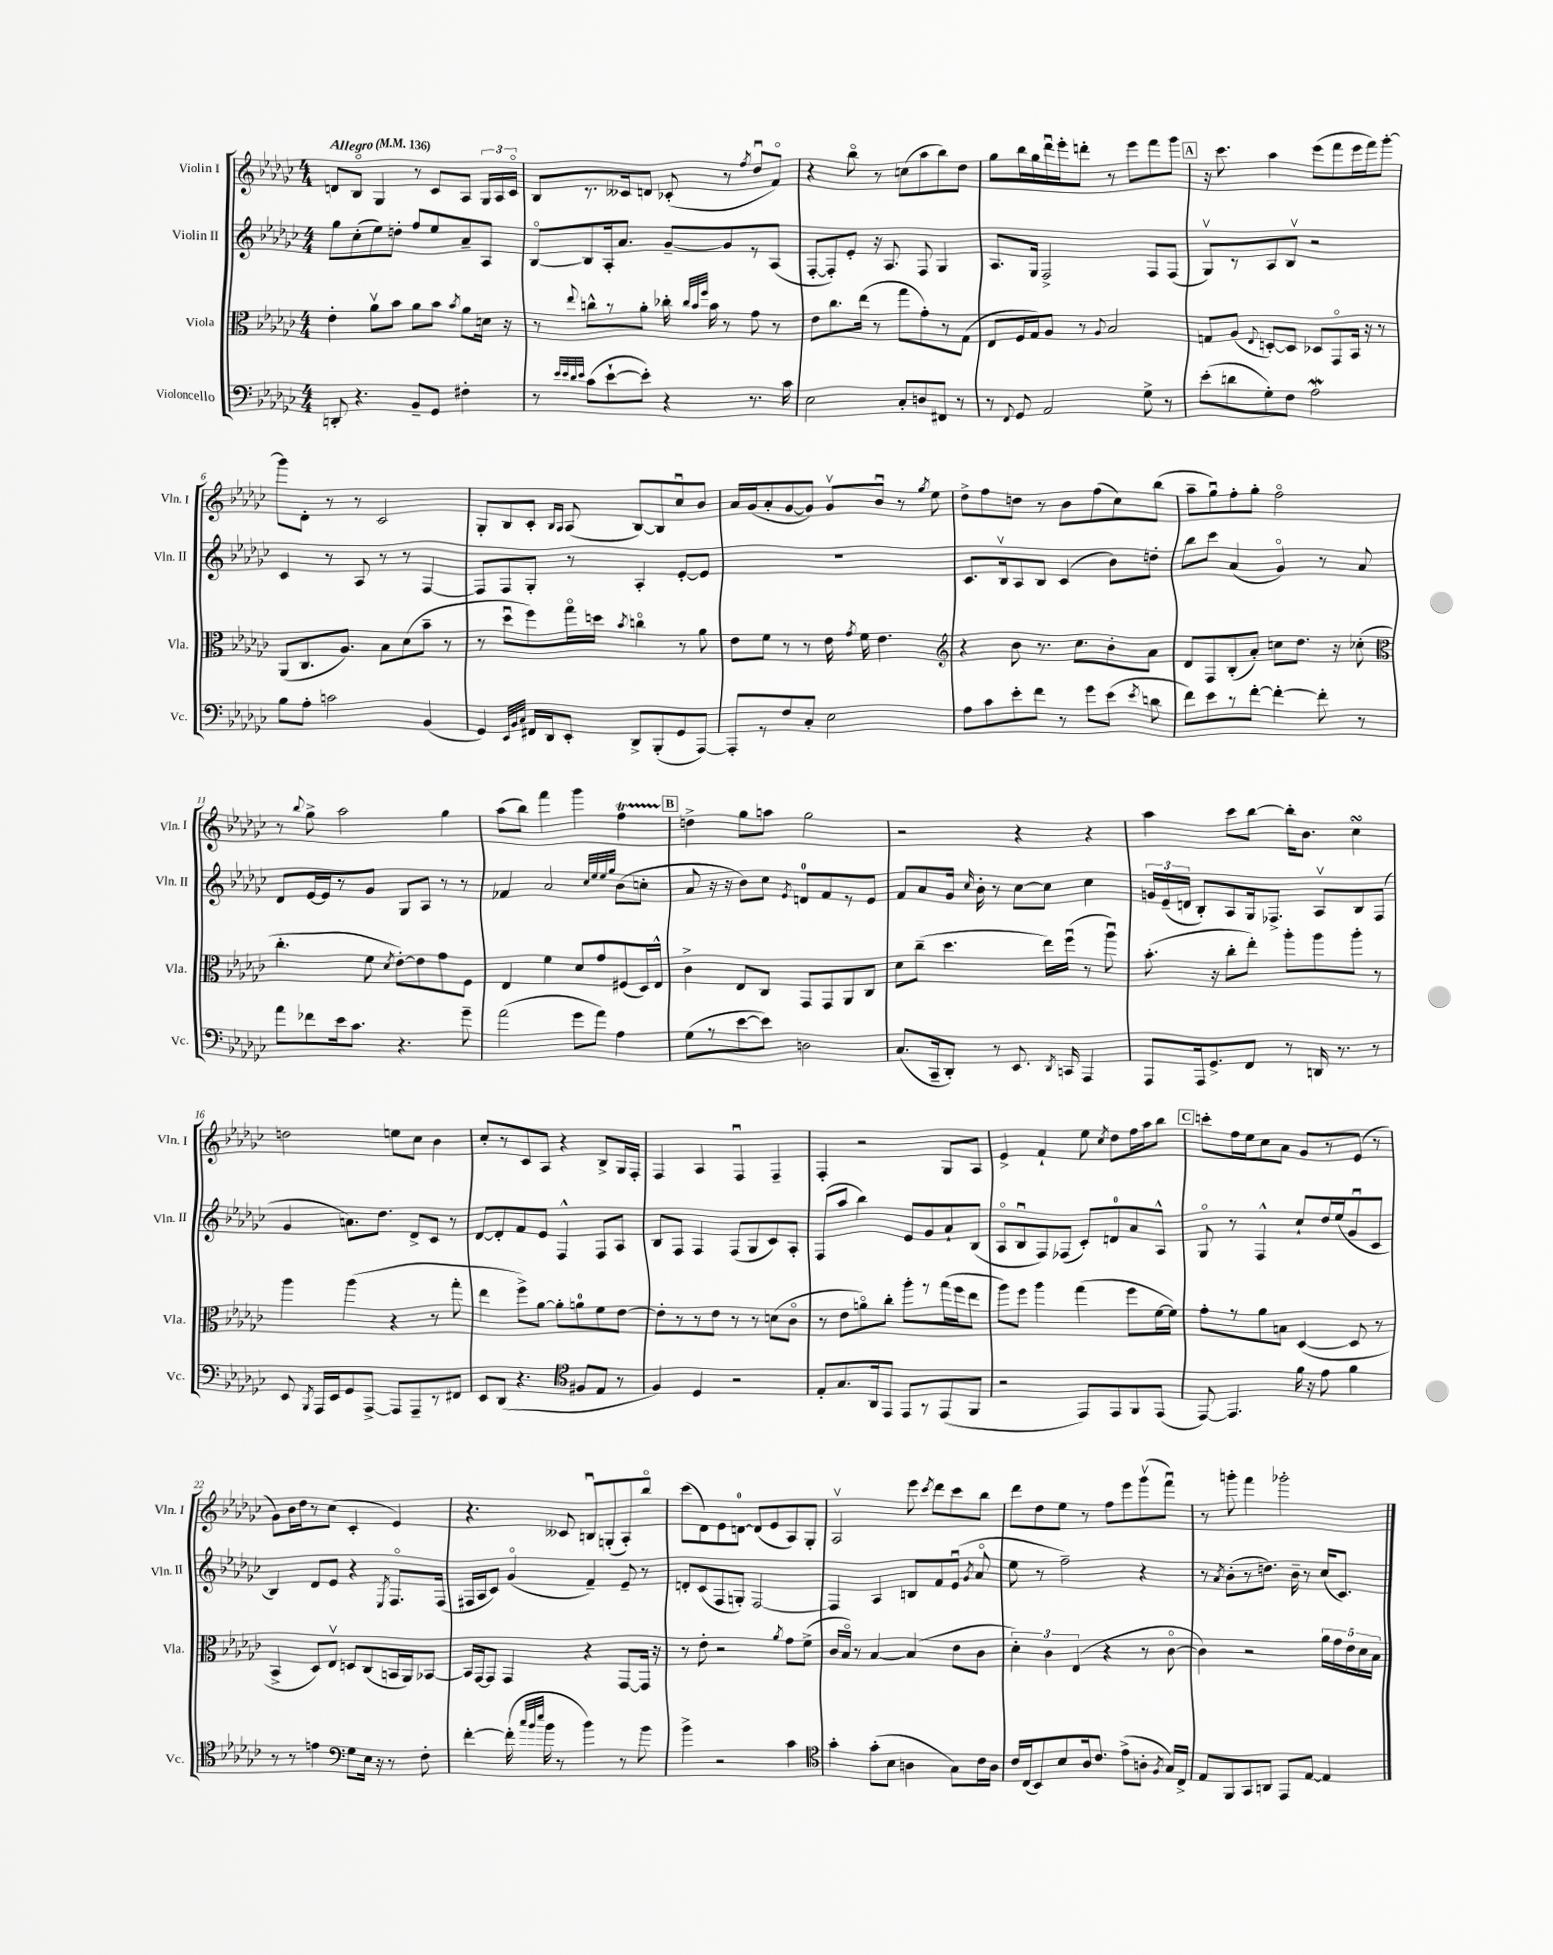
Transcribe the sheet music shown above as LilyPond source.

<<
\new StaffGroup <<
\new Staff = "s0" \with { instrumentName = "Violin I" shortInstrumentName = "Vln. I" } {
    \clef treble \key ges \major \numericTimeSignature \time 4/4 \tempo "Allegro" 4 = 136
    \autoBeamOff d'8[ bes8]\flageolet ges4 r8 ces'8[ aes8] \tuplet 3/2 { ges16[ aes16 ces'16]\flageolet } |
    bes8[ r8. ceses'16 d'8] ces'8-.( r8 \acciaccatura { f''8 } des''8[\downbow f'8]\flageolet) |
    r4 bes''8\flageolet r8 c''8[( aes''8 bes''8) des''8] |
    ges''8[ bes''16 ges''16 des'''16\downbow ees'''16-. d'''8]-. r8 ees'''8[ f'''8 ges'''8] |
    \mark \markup { \box "A" } r16 ces'''8. aes''4 ees'''8[( f'''8 ees'''16 f'''16) ges'''8]~-. |
    ges'''8[ des'8]-. r8 r8 ces'2 |
    ges8[-. bes8 ces'8]-. \grace { bes16[ aes16] } aes8( bes8[~) bes8 ces''8\downbow bes'8] |
    aes'16[ ges'16( aes'8-. ges'8~ ges'8]) ges'8[\upbow bes'8]\downbow r8 \acciaccatura { ges''8 } ees''8 |
    des''8[-> f''8 d''8] r8 bes'8[ f''8( ces''8) bes''8]( |
    aes''8[-- ges''8\downbow) f''8-. ges''8]-. f''2\flageolet |
    r8 \appoggiatura { bes''8 } ges''8-> aes''2 ges''4 |
    aes''8[( bes''8]) f'''4 ges'''4 f''4\startTrillSpan |
    \mark \markup { \box "B" } d''4->\stopTrillSpan ges''8[ a''8] ges''2 |
    r2 r4 r4 |
    aes''4 ces'''8[ bes''8]~ bes''16[-. bes'8.] ces''4\turn |
    d''2 e''8[ ces''8] bes'4 |
    ces''8[-. r8 ces'8 aes8] r4 bes8[-> ges16 f16]-. |
    f4 aes4 f4\downbow f4-- |
    f4-. r2 ges8[ aes8] |
    ees'4-> f'4-! ees''8 \acciaccatura { ces''8 } des''8[ f''16 aes''16 bes''8] |
    \mark \markup { \box "C" } c'''8[-. f''16 ees''16 ces''8 aes'8] ges'8[ r8 ees'8]( r8 |
    ges'8[) bes'16 des''16 r8 ces''8]( ces'4-. ees'4) |
    r4. ceses'8 b8[\downbow g8-.( aes8-.) bes''8]\flageolet |
    ces'''8[( des'8) ees'8 d'8]-0~ d'8[( ees'8 aes8) ges8]-. |
    aes2\upbow ees'''8 \acciaccatura { ces'''8 } des'''8[ ces'''8 bes''8] |
    des'''8[ des''8 ees''8] r8 f''8[ ees'''8 ges'''8\upbow( f'''8]\downbow) |
    r8 g'''8-. f'''4 ges'''2-. \bar "|." |
}
\new Staff = "s1" \with { instrumentName = "Violin II" shortInstrumentName = "Vln. II" } {
    \clef treble \key ges \major \numericTimeSignature \time 4/4
    \autoBeamOff ges''8[ ces''8-.( ees''8) d''8]-. f''8[ ees''8 aes'8-- aes8] |
    bes8[~\flageolet bes8 aes16-. aes'8.] ges'8[~-- ges'8 r8 aes8]( |
    f8[~-. f8-.) ees'8]-. r16 aes8. f8 ges4 |
    aes8.[ ges16] f2-> f8[ f8]( |
    \mark \markup { \box "A" } ges8[\upbow) r8 aes8 bes8]\upbow r2 |
    ces'4 r8 aes8 r8 r8 f4~ |
    f8[ f8 ges8]-. r8 aes4-. ees'8[~-. ees'8] |
    R1 |
    ces'8.[ bes16\upbow aes8 bes8] ces'4( bes'8[) d''8]-. |
    bes''8[ ces'''8] aes'4( ges'4\flageolet) r8 aes'8 |
    des'8[ ees'16~ ees'16 r8 ges'8] ges8[ aes8] r8 r8 |
    fes'4 aes'2 \grace { ces''32[ ees''32 ees''32 ges''32] } bes'8[( c''8]-. |
    \mark \markup { \box "B" } aes'8 r16 r16 bes'8[) ces''8] \acciaccatura { ees'8 } d'8[-0 f'8 r8 ees'8] |
    f'8[ aes'8 ges'16] \grace { ces''16 } bes'16-. r8 ces''8[~ ces''8] ces''4 |
    \tuplet 3/2 { g'16[ ees'16--( d'16] } bes8[-.) aes8 ges16 fes8.]-> aes8[\upbow bes8 fes8]( |
    ges'4 a'8.[) des''8.] des'8[-> ces'8] r8 |
    des'8[~ des'8-. f'8 ees'8] f4-^ f8[ aes8] |
    bes8[ f8] f4 f8[( ges8 ces'8) aes8]-. |
    f8[( aes''8] bes''4) ees'8[ ges'8 aes'8-! bes8]( |
    aes8[\flageolet bes8\downbow f8) fes8]( ces'8[-.) d'8-0 aes'8 aes8]-^ |
    \mark \markup { \box "C" } ges8\flageolet r8 f4-^ ces''8[-! des''16 ees''16( ges'8\downbow ces'8] |
    bes4) des'8[ ees'8] r4 \acciaccatura { ees8 } f8.[\flageolet f16]( |
    fis16[ aes16 ces'8]) ges'4\flageolet( f'4--) ees'8-- r8 |
    d'8[-. ces'8( f8 g8]-.) f2~ |
    f4 aes4 b8[ f'8 ees'8]\downbow( \acciaccatura { ges'8 } aes'8\flageolet |
    ees''8 r8 f''2--) r4 |
    r8 \acciaccatura { aes'8 } bes'8[-.( r8 d''8.]) bes'16-- r8 ces''16[( ces'8.]) \bar "|." |
}
\new Staff = "s2" \with { instrumentName = "Viola" shortInstrumentName = "Vla." } {
    \clef alto \key ges \major \numericTimeSignature \time 4/4
    \autoBeamOff ees'4-. aes'8[\upbow bes'8] aes'8[ bes'8] \acciaccatura { bes'8 } aes'8[ d'16] r16 |
    r8 \appoggiatura { ees''8 } c''8[-^ r8 aes'8]-. ces''16-. \grace { ces''32[ bes'32 f''32] } bes'16 r8 ges'8 r8 |
    ees'8[ ces''8. ees''16]( r8 ges''8[ ges'8-.) r8 ges8]( |
    ees8[ f16 ges16) aes8] r8 \appoggiatura { aes8 } bes2 |
    \mark \markup { \box "A" } g8[ aes8]( \appoggiatura { ees8 } d8[~-.) d8] des8[ ges,8\flageolet bes,16] r16 r8 |
    aes,8[( ces8. aes8.]) bes8[ des'8( bes'8]-- r8 |
    r8 des''8[\downbow f''8) ges''16\flageolet d''16] \acciaccatura { bes'8 } c''4\flageolet r8 aes'8 |
    ees'8[ f'8] r8 r8 ees'16 \acciaccatura { ges'8 } f'16 ees'4. |
    \clef treble r4 bes'8 r8. ces''8.[ bes'8-. aes'8] |
    des'8[ f8 bes8-.( aes'8]-.) c''8[ des''8.] r16 ces''8-.( |
    \clef alto ces''4.-. f'8 \acciaccatura { des'8 } ees'8[~-.) ees'8 ges'8 f8] |
    ees4 f'4 des'8[ ges'8 fis8( des16) ees16]-^ |
    \mark \markup { \box "B" } ces'4-> ees8[ ces8] ges,8[ ges,8 aes,8 ces8] |
    des'8[ ces''8]--( des''4. ees''16[) f''16]\downbow( r8 aes''8\downbow) |
    bes'8.-.( r16 ces''8[-. ees''8]-.) aes''8[-. aes''8 aes''8]-. r8 |
    aes''4 aes''4( r4 r8 ges''8-. |
    ees''4 f''8[->) aes'8]~ aes'8[-. a'8-0 f'8 ees'8]~ |
    ees'8[-. r8 r8 ees'8] r8 r8 d'8[( ces'8]\flageolet |
    r8 ees'8[ a'8\flageolet) ces''8]-. aes''8[-. r8 ges''16( f''16 ees''8] |
    aes''8[) f''8] aes''4 ges''4( f''8[ f'16~ f'16]) |
    \mark \markup { \box "C" } ges'8[-. r8 aes'8 b8] des4~( des8 r8 |
    bes,4-> des8[) ees8]\upbow d8[ ces8( b,16 aes,16) bes,8]~ |
    bes,16[ ges,16~ ges,8] ges,4 r4 ges,8[~ ges,16] r16 |
    r8 ees'8-. r2 \acciaccatura { aes'8 } ges'8[ f'8]->( |
    ces'16[ bes16]\flageolet) r8 bes4~ bes4( ees'8[ ces'8] |
    \tuplet 3/2 { des'4-.) ces'4 ees4( } r4 r8 ces'8~\flageolet |
    ces'4) r2 \tuplet 5/4 { aes'16[ ges'16 ees'16 des'16 bes16] } \bar "|." |
}
\new Staff = "s3" \with { instrumentName = "Violoncello" shortInstrumentName = "Vc." } {
    \clef bass \key ges \major \numericTimeSignature \time 4/4
    \autoBeamOff d,8-. r4. bes,8[-- ges,8] fis4-. |
    r8 \grace { ees'32[ ees'32 des'32 ees'32] } ces'8[( ees'8~-! ees'8]-.) r4 r8. ces'16 |
    ees2 ces8[-. d8 fis,8] r8 |
    r8 \appoggiatura { f,8 } ges,8 aes,2 ges8-> r8 |
    \mark \markup { \box "A" } ees'8[-.( d'8 ges8-.) f8] aes2\mordent |
    bes8[ aes8]-. c'2 bes,4( |
    ges,4) \grace { ees,32[ bes,32 ces32] } fis,16[ des,16 ees,8]-. des,8[-> bes,,8-.( ges,8 aes,,8]~) |
    aes,,8[-. r8 f8 ces8]-. ees2 |
    aes8[ ces'8 ees'8-. f'8] r8 ges'8[ ees'8]( \acciaccatura { ees'8 } d'8 |
    f'8[) ees'8 r8 f'8]~-. f'4~-. f'8-. r8 |
    aes'8[ fes'8 ees'16 ces'8.] r4. ges'8-- |
    aes'2( ges'8[ aes'8]) aes4 |
    \mark \markup { \box "B" } ges8[( r8 ees'8~ ees'8]) d2 |
    ces8.[( ces,16-- des,8]-.) r8 ees,8. \acciaccatura { des,8 } c,16 aes,,4 |
    aes,,8[ aes,,16 ges,8.-> f,8] r8 d,16 r8. r8 |
    ees,8 \acciaccatura { bes,,8 } aes,,16[ ees,16 ges,8 aes,,8]~-> aes,,8[ aes,,8-- r8 fis,8] |
    ees,8[ des,8]( r4. \clef tenor fis8[ ees8] r8 |
    f4) des4 r2 |
    ees8[-. ges8. aes,16 ees,8] ees,8[ r8 ees,8( f,8] |
    r2 ees,8[) ees,8 f,8 ees,8]( |
    \mark \markup { \box "C" } ees,8~) ees,4. f'16 r16 ees'8 f'4 |
    r8 r8 e'4 \clef bass ges8[ ees16] r16 r8 f8-. |
    f'4~-. f'16-.( \grace { ces''32[ bes'32 ees''32] } bes'16 r8 bes'4) r8 bes'8 |
    bes'4-> r2 ces'4 |
    \clef tenor ges'4-. ges'8[-.( bes8] a4 ges8[) ces'16 a16] |
    ces'16[ ces16( bes,8) bes8 aes16 ces'8.] ees'8[->( a8]-. \acciaccatura { f8 } ges16[) ces16]-> |
    ees8[ f,8 ges,8 a,8] ees,8[ ees8]~ ees4 \bar "|." |
}
>>
>>
